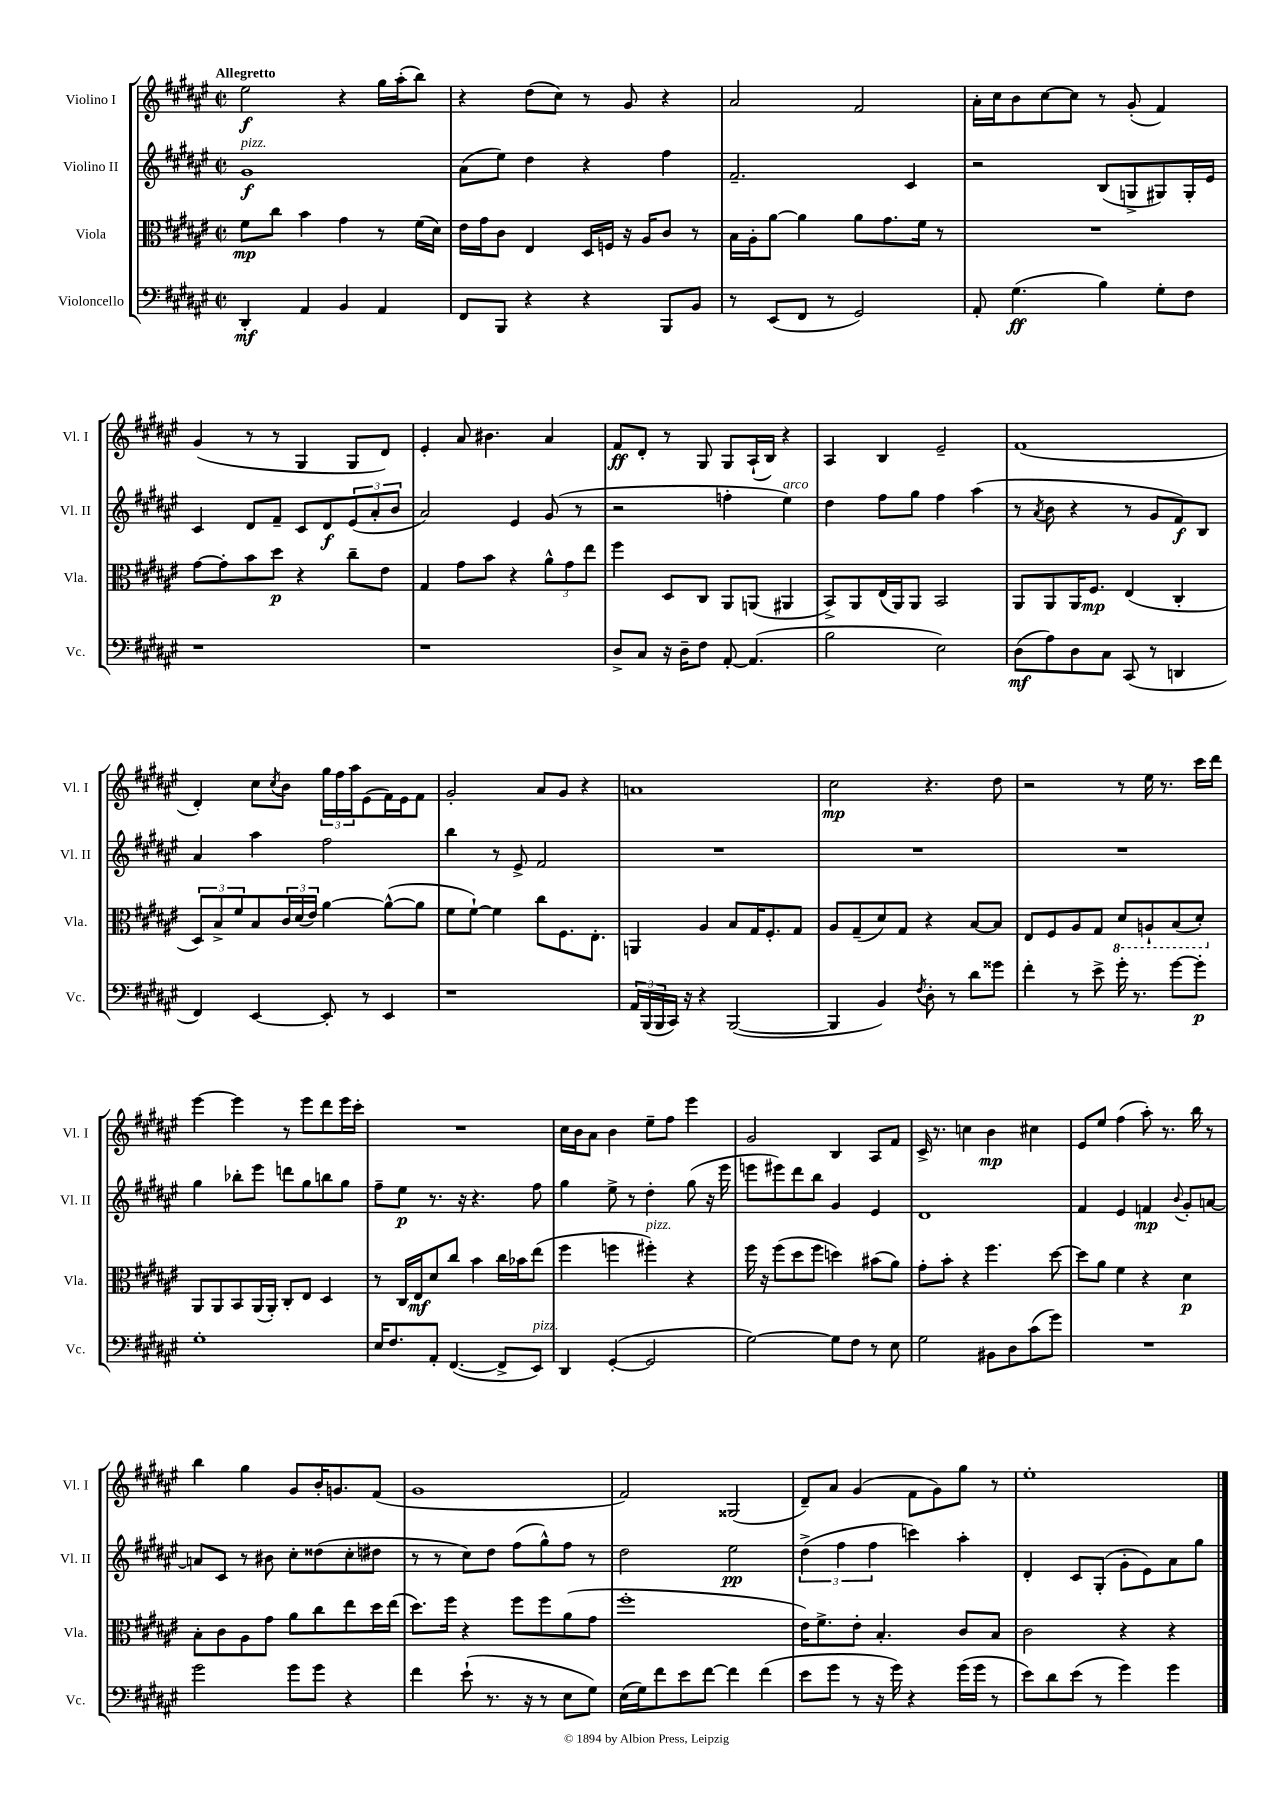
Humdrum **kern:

**kern	**kern	**kern	**kern
*staff4	*staff3	*staff2	*staff1
*clefF4	*clefC3	*clefG2	*clefG2
*k[f#c#g#d#a#e#]	*k[f#c#g#d#a#e#]	*k[f#c#g#d#a#e#]	*k[f#c#g#d#a#e#]
*M2/2	*M2/2	*M2/2	*M2/2
*met(c|)	*met(c|)	*met(c|)	*met(c|)
4DD#'	8f#	1g#	2ee#
.	8cc#	.	.
4AA#	4b	.	.
4BB	4g#	.	4r
4AA#	8r	.	16gg#
.	.	.	(16aa#'
.	(16f#	.	8bb)
.	16d#)	.	.
=	=	=	=
8FF#	16e#	(8a#	4r
.	16g#	.	.
8BBB	8c#	8ee#)	.
4r	4E#	4dd#	(8dd#
.	.	.	8cc#)
4r	16D#	4r	8r
.	16F	.	.
.	16r	.	8g#
.	16A#	.	.
8BBB	8c#	4ff#	4r
8BB	8r	.	.
=	=	=	=
8r	16B	2.f#~	2a#
.	16A#'	.	.
(8EE#	[8a#	.	.
8FF#	4a#]	.	.
8r	.	.	.
2GG#)	8a#	.	2f#
.	8.g#	.	.
.	.	4c#	.
.	16f#	.	.
.	8r	.	.
=	=	=	=
8AA#'	1r	2r	16a#'
.	.	.	16cc#
(4.G#	.	.	8b
.	.	.	[8cc#
.	.	.	8cc#]
4B)	.	(8B	8r
.	.	8G^	(8g#'
8G#'	.	8G#)	4f#)
8F#	.	16G#'	.
.	.	16e#	.
=	=	=	=
1r	[8g#	4c#	(4g#
.	8g#']	.	.
.	8b	8d#	8r
.	8dd#	8f#~	8r
.	4r	8c#	4G#
.	.	8d#	.
.	8cc#~	(12e#	8G#
.	.	12a#'	.
.	8e#	.	8d#)
.	.	12b	.
=	=	=	=
1r	4G#	2a#)	4e#'
.	8g#	.	8a#
.	8b	.	4.b#
.	4r	4e#	.
.	12a#^^	(8g#	4a#
.	12g#	.	.
.	.	8r	.
.	12ee#	.	.
=	=	=	=
8D#^	4ff#	2r	8f#
8C#	.	.	8d#'
16r	8D#	.	8r
16D#~	.	.	.
8F#	8C#	.	8G#
[8AA#'	8AA#	4ff'	8G#
(4.AA#]	(8AA	.	(16A#`
.	.	.	16B)
.	4AA#	4ee#)	4r
=	=	=	=
2B	8BB^)	4dd#	4A#
.	8AA#	.	.
.	(16E#	8ff#	4B
.	16AA#)	.	.
.	8AA#	8gg#	.
2E#)	2BB	4ff#	2e#~
.	.	(4aa#	.
=	=	=	=
(8D#	8AA#	8r	(1f#
.	.	8qa#	.
8A#)	8AA#	8b	.
8D#	16AA#	4r	.
.	8.F#	.	.
8C#	.	.	.
(8CC#	(4E#	8r	.
8r	.	8g#	.
4DD	4C#'	8f#)	.
.	.	8B	.
=	=	=	=
4FF#)	12D#)	4a#	4d#')
.	12B^	.	.
.	12f#	.	.
[4EE#	8B	4aa#	8cc#
.	.	.	8qcc#
.	24c#	.	8b
.	(24d#	.	.
.	24e#)	.	.
8EE#']	[4a#	2ff#	24gg#
.	.	.	24ff#
.	.	.	24aa#
8r	.	.	(8e#
4EE#	(8a#^^_	.	16f#)
.	.	.	16e#
.	8a#]	.	8f#
=	=	=	=
1r	8f#	4bb	2g#'
.	[8f#`)	.	.
.	4f#]	8r	.
.	.	8e#^	.
.	8cc#	2f#	8a#
.	8.F#	.	8g#
.	.	.	4r
.	8.E#'	.	.
=	=	=	=
24AA#	4AA	1r	1a
(24BBB	.	.	.
24BBB	.	.	.
16CC#)	.	.	.
16r	.	.	.
4r	4A#	.	.
([2BBB	8B	.	.
.	16G#	.	.
.	8.F#'	.	.
.	8G#	.	.
=	=	=	=
4BBB]	8A#	1r	2cc#
.	(8G#~	.	.
4BB)	8d#)	.	.
.	8G#	.	.
8qF#	.	.	.
8D#'	4r	.	4.r
8r	.	.	.
8d#	[8B	.	.
8g##	8B]	.	8dd#
=	=	=	=
4f#'	8E#	1r	2r
.	8F#	.	.
8r	8A#	.	.
8e#^	8G#	.	.
16g#'	8D#	.	8r
8.r	.	.	.
.	8AA`	.	16ee#
.	.	.	8.r
[8g#	(8BB	.	.
8g#']	8D#')	.	16ccc#
.	.	.	16ddd#
=	=	=	=
1G#'	8AA#	4gg#	[4eee#
.	8AA#	.	.
.	8BB	8bb-'	4eee#]
.	(16AA#	8eee#	.
.	16AA#')	.	.
.	8C#'	8ddd	8r
.	8E#	8gg#	8eee#
.	4D#	8bb	8ddd#
.	.	8gg#	16eee#
.	.	.	16ccc#'
=	=	=	=
16E#	8r	8ff#~	1r
8.F#	.	.	.
.	16C#	8ee#	.
.	16E#	.	.
8AA#'	8d#	8.r	.
([4.FF#	8cc#	.	.
.	.	16r	.
.	4b	4.r	.
8FF#^]	16cc#	.	.
.	16b-	.	.
8EE#)	(8ee#	8ff#	.
=	=	=	=
4DD#	4ff#	4gg#	16cc#
.	.	.	16b
.	.	.	8a#
([4GG#'	4ff	8ee#^	4b
.	.	8r	.
2GG#]	4ff#')	4dd#'	8ee#~
.	.	.	8ff#
.	4r	(8gg#	4eee#
.	.	16r	.
.	.	16eee#	.
=	=	=	=
[2G#)	16ff#	8eee	2g#
.	16r	.	.
.	(8ff#	8eee#)	.
.	8dd#	8ddd#	.
.	8ff#	8bb	.
8G#]	4dd)	4g#	4B
8F#	.	.	.
8r	(8b#	4e#	8A#
8E#	8a#)	.	8f#
=	=	=	=
2G#	8g#'	1d#	16c#^
.	.	.	8.r
.	8b'	.	.
.	4r	.	4cc
8BB#	4.ff#	.	4b
8D#	.	.	.
(8c#	.	.	4cc#
8g#)	[8dd#	.	.
=	=	=	=
1r	8dd#]	4f#	8e#
.	8a#	.	8ee#
.	4f#	4e#	(4ff#
.	4r	4f	8aa#')
.	.	.	8.r
.	.	8qqb	.
.	4d#	8g#'	.
.	.	.	16bb
.	.	[8a	8r
=	=	=	=
2g#	8B'	8a]	4bb
.	8c#	8c#	.
.	8A#	8r	4gg#
.	8g#	8b#	.
8g#	8a#	8cc#'	8g#
8g#	8cc#	(8dd##	16b'
.	.	.	8.g
4r	8ee#	8cc#'	.
.	16dd#	8dd#	(8f#
.	(16ee#	.	.
=	=	=	=
4f#	8.dd#)	8r	1g#
.	.	8r	.
.	16ff#	.	.
(8e#`	4r	8cc#)	.
8.r	.	8dd#	.
.	8ff#	(8ff#	.
16r	.	.	.
8r	8ff#	8gg#^^)	.
8E#	(8a#	8ff#	.
8G#)	8g#	8r	.
=	=	=	=
(16E#	1ff#'	2dd#	2f#)
16G#)	.	.	.
8f#	.	.	.
8e#	.	.	.
[8f#	.	.	.
4f#]	.	2ee#	(2G##
(4f#	.	.	.
=	=	=	=
8e#	16e#)	(6dd#^	8d#~)
.	8.f#^	.	.
8g#	.	.	8a#
.	.	6ff#	.
8r	8e#'	.	(4g#
.	.	6ff#	.
16r	4.B'	.	.
16g#)	.	.	.
4r	.	4ccc)	8f#
.	.	.	8g#)
(16g#	8c#	4aa#'	8gg#
16g#	.	.	.
8r	8B	.	8r
=	=	=	=
8e#)	2c#	4d#'	1ee#'
8d#	.	.	.
(8e#	.	8c#	.
8r	.	(8G#'	.
4g#)	4r	8g#'	.
.	.	8e#)	.
4g#	4r	8a#	.
.	.	8gg#	.
==	==	==	==
*-	*-	*-	*-
